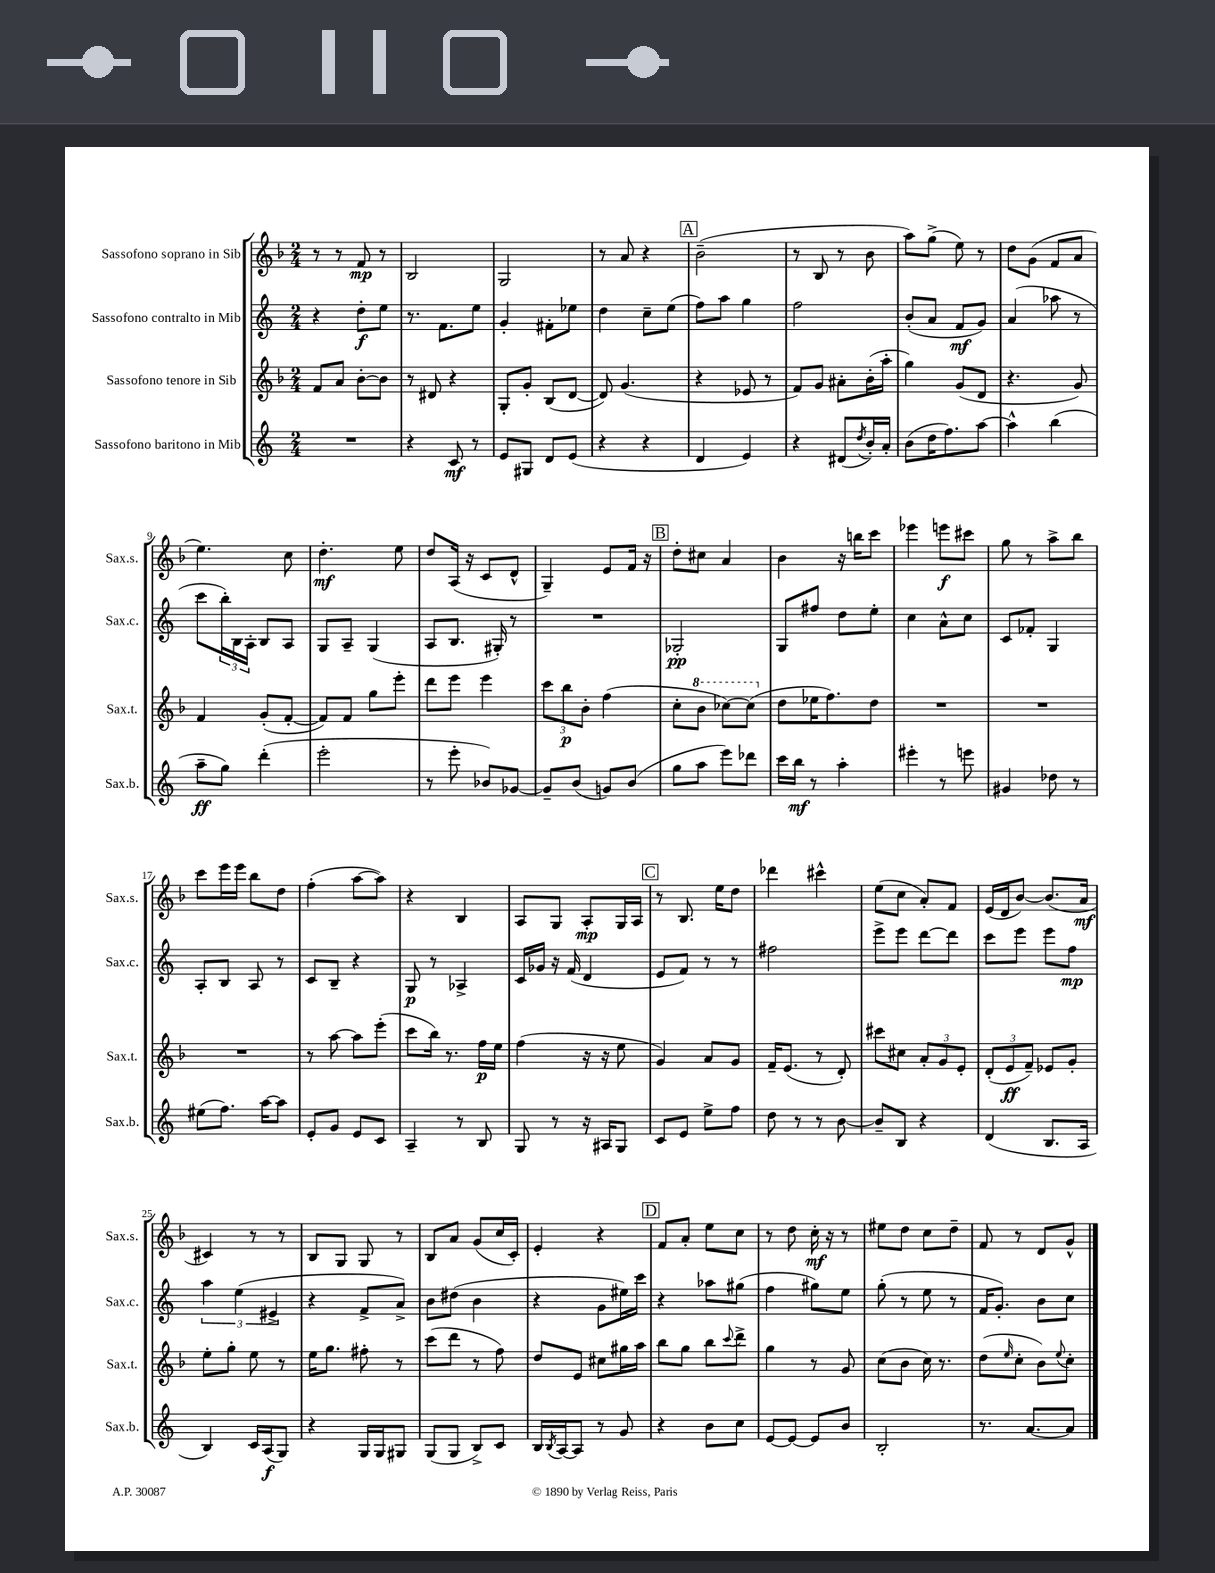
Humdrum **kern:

**kern	**kern	**kern	**kern
*staff4	*staff3	*staff2	*staff1
*clefG2	*clefG2	*clefG2	*clefG2
*k[]	*k[b-]	*k[]	*k[b-]
*M2/4	*M2/4	*M2/4	*M2/4
2r	8f	4r	8r
.	8a	.	8r
.	[8b-'	8dd'	8f
.	8b-]	8ee	8r
=	=	=	=
4r	8r	8.r	2B-
.	8d#	.	.
.	.	8.f	.
8c	4r	.	.
8r	.	8ee	.
=	=	=	=
8e	8G'	4g'	2G
8G#	8g'	.	.
8d	(8B-	8f#'	.
(8e	[8d	8ee-	.
=	=	=	=
4r	8d])	4dd	8r
.	(4.g	.	8a
4r	.	8cc~	4r
.	.	(8ee	.
=	=	=	=
4d	4r	8ff)	(2b-~
.	.	8aa	.
4e)	8e-	4gg	.
.	8r	.	.
=	=	=	=
4r	8f)	2ff	8r
.	8g	.	8B-
(8d#	8a#'	.	8r
8qdd	.	.	.
16b')	(16b-'	.	8b-
16a'	16aa'	.	.
=	=	=	=
(8b	4gg)	(8b'	8aa)
16dd	.	8a	(8gg^
8.ff)	.	.	.
.	(8g	8f	8ee)
[8aa	8d	8g)	8r
=	=	=	=
4aa^^]	4.r	(4a	8dd
.	.	.	(8g
(4bb	.	8aa-	8f
.	8g)	8r	8a
=	=	=	=
8aa~	4f	8ccc	4.ee)
8gg)	.	24bb')	.
.	.	24B	.
.	.	24A'	.
(4ddd'	(8g'	8B	.
.	[8f'	8A	8cc
=	=	=	=
2eee'	8f])	8G	4.dd'
.	8f	8A~	.
.	8gg	(4G	.
.	8eee'	.	8ee
=	=	=	=
8r	8ddd	8A	8dd
8eee'	8eee	8.B	(16A
.	.	.	16r
8b-)	4eee	.	8c
.	.	16G#')	.
[8g-	.	8r	8d^^
=	=	=	=
8g-~]	12ccc	2r	4G~)
.	12bb-	.	.
(8b	.	.	.
.	12b-'	.	.
8g)	(4ff	.	8e
(8b	.	.	16f
.	.	.	16r
=	=	=	=
8gg	8cc'	2G-'	8dd'
8aa	8bb-	.	8cc#
8eee)	[8ccc-)	.	4a
8ddd-	(8ccc-]	.	.
=	=	=	=
16ccc	8dd	8G	4b-
16bb	.	.	.
8r	16ee-	8ff#	.
.	8.ff)	.	.
4aa'	.	8dd	16r
.	.	.	16bb
.	8dd	8ee'	8ccc
=	=	=	=
4eee#'	2r	4cc	4eee-
8r	.	8a^^	8eee
8eee	.	8cc	8ccc#
=	=	=	=
4g#	2r	8c	8gg
.	.	8f-'	8r
8dd-	.	4G	8aa^
8r	.	.	8bb-
=	=	=	=
(8ee#	2r	8A'	8ccc
8.ff)	.	8B	16eee
.	.	.	16eee
.	.	8A	8bb-
[16aa	.	.	.
8aa]	.	8r	8dd
=	=	=	=
8e'	8r	8c	(4ff'
8g	[8aa	8B~	.
8e	8aa]	4r	[8aa
8c	(8eee'	.	8aa])
=	=	=	=
4A~	8ccc	8G	4r
.	16bb-)	8r	.
.	8.r	.	.
8r	.	4A-^	4B-
8B	16ff	.	.
.	16ee	.	.
=	=	=	=
8G	(4ff	16c	8A
.	.	16g-	.
8r	.	16r	8G
.	.	(16f	.
16r	16r	4d	8A'
16A#	16r	.	.
8G	8ee	.	16G
.	.	.	16A
=	=	=	=
8c	4g)	8e	8r
8e	.	8f)	8.B-
8ee^	8a	8r	.
.	.	.	16ee
8ff	8g	8r	8dd
=	=	=	=
8dd	16f~	2ff#	4ddd-
.	(8.e	.	.
8r	.	.	.
8r	8r	.	4ccc#^^
[8b	8d')	.	.
=	=	=	=
8b~]	8ccc#	8eee^	(8ee
8B	8cc#	8eee	8cc
4r	12a'	[8ddd	8a')
.	12g	.	.
.	.	8ddd]	8f
.	12e'	.	.
=	=	=	=
(4d	(12d'	8ccc	(16e
.	.	.	16d
.	12e	.	.
.	.	8eee	[8b-)
.	12f~)	.	.
8.B	8e-	8eee	(8.b-]
.	8g'	8ff	.
16A	.	.	16a
=	=	=	=
4B)	8ee'	6aa	4c#)
.	8gg'	.	.
.	.	(6ee	.
16c	8ee	.	8r
(16A	.	.	.
.	.	6e#^	.
8G)	8r	.	8r
=	=	=	=
4r	16ee	4r	8B-
.	8.gg	.	.
.	.	.	8G
16G	8ff#'	8f^	8G
16G	.	.	.
8G#	8r	8a^)	8r
=	=	=	=
(8G	(8ccc	8b	8B-
8G	8ddd	(8dd#	8a
8B^)	8r	4b	(8g
8c	8ff)	.	16cc
.	.	.	16c')
=	=	=	=
16B	8dd	4r	4e'
8qB	.	.	.
[16A	.	.	.
8A]	8e	.	.
8r	8cc#	8g	4r
8g	16gg#	16ee#)	.
.	16aa	16ccc	.
=	=	=	=
4r	8bb-	4r	8f
.	8gg	.	8a'
8b	8bb-	8aa-	8ee
.	8qqccc	.	.
8cc	8ddd^	(8gg#	8cc
=	=	=	=
[8e	4gg	4ff	8r
8e_	.	.	8dd
8e]	8r	8gg#)	16cc'
.	.	.	16r
8b	8g	8ee	8r
=	=	=	=
2B'	(8cc	(8gg'	8ee#
.	8b-	8r	8dd
.	16cc)	8ee	8cc
.	8.r	.	.
.	.	8r	8dd~
=	=	=	=
8.r	(8dd	16f	8f
.	.	8.g')	.
.	16qqee	.	.
.	8cc'	.	8r
[8.a	.	.	.
.	8b-)	8b	8d
.	8qqee	.	.
8a]	8cc'	8cc	8g^^
==	==	==	==
*-	*-	*-	*-
